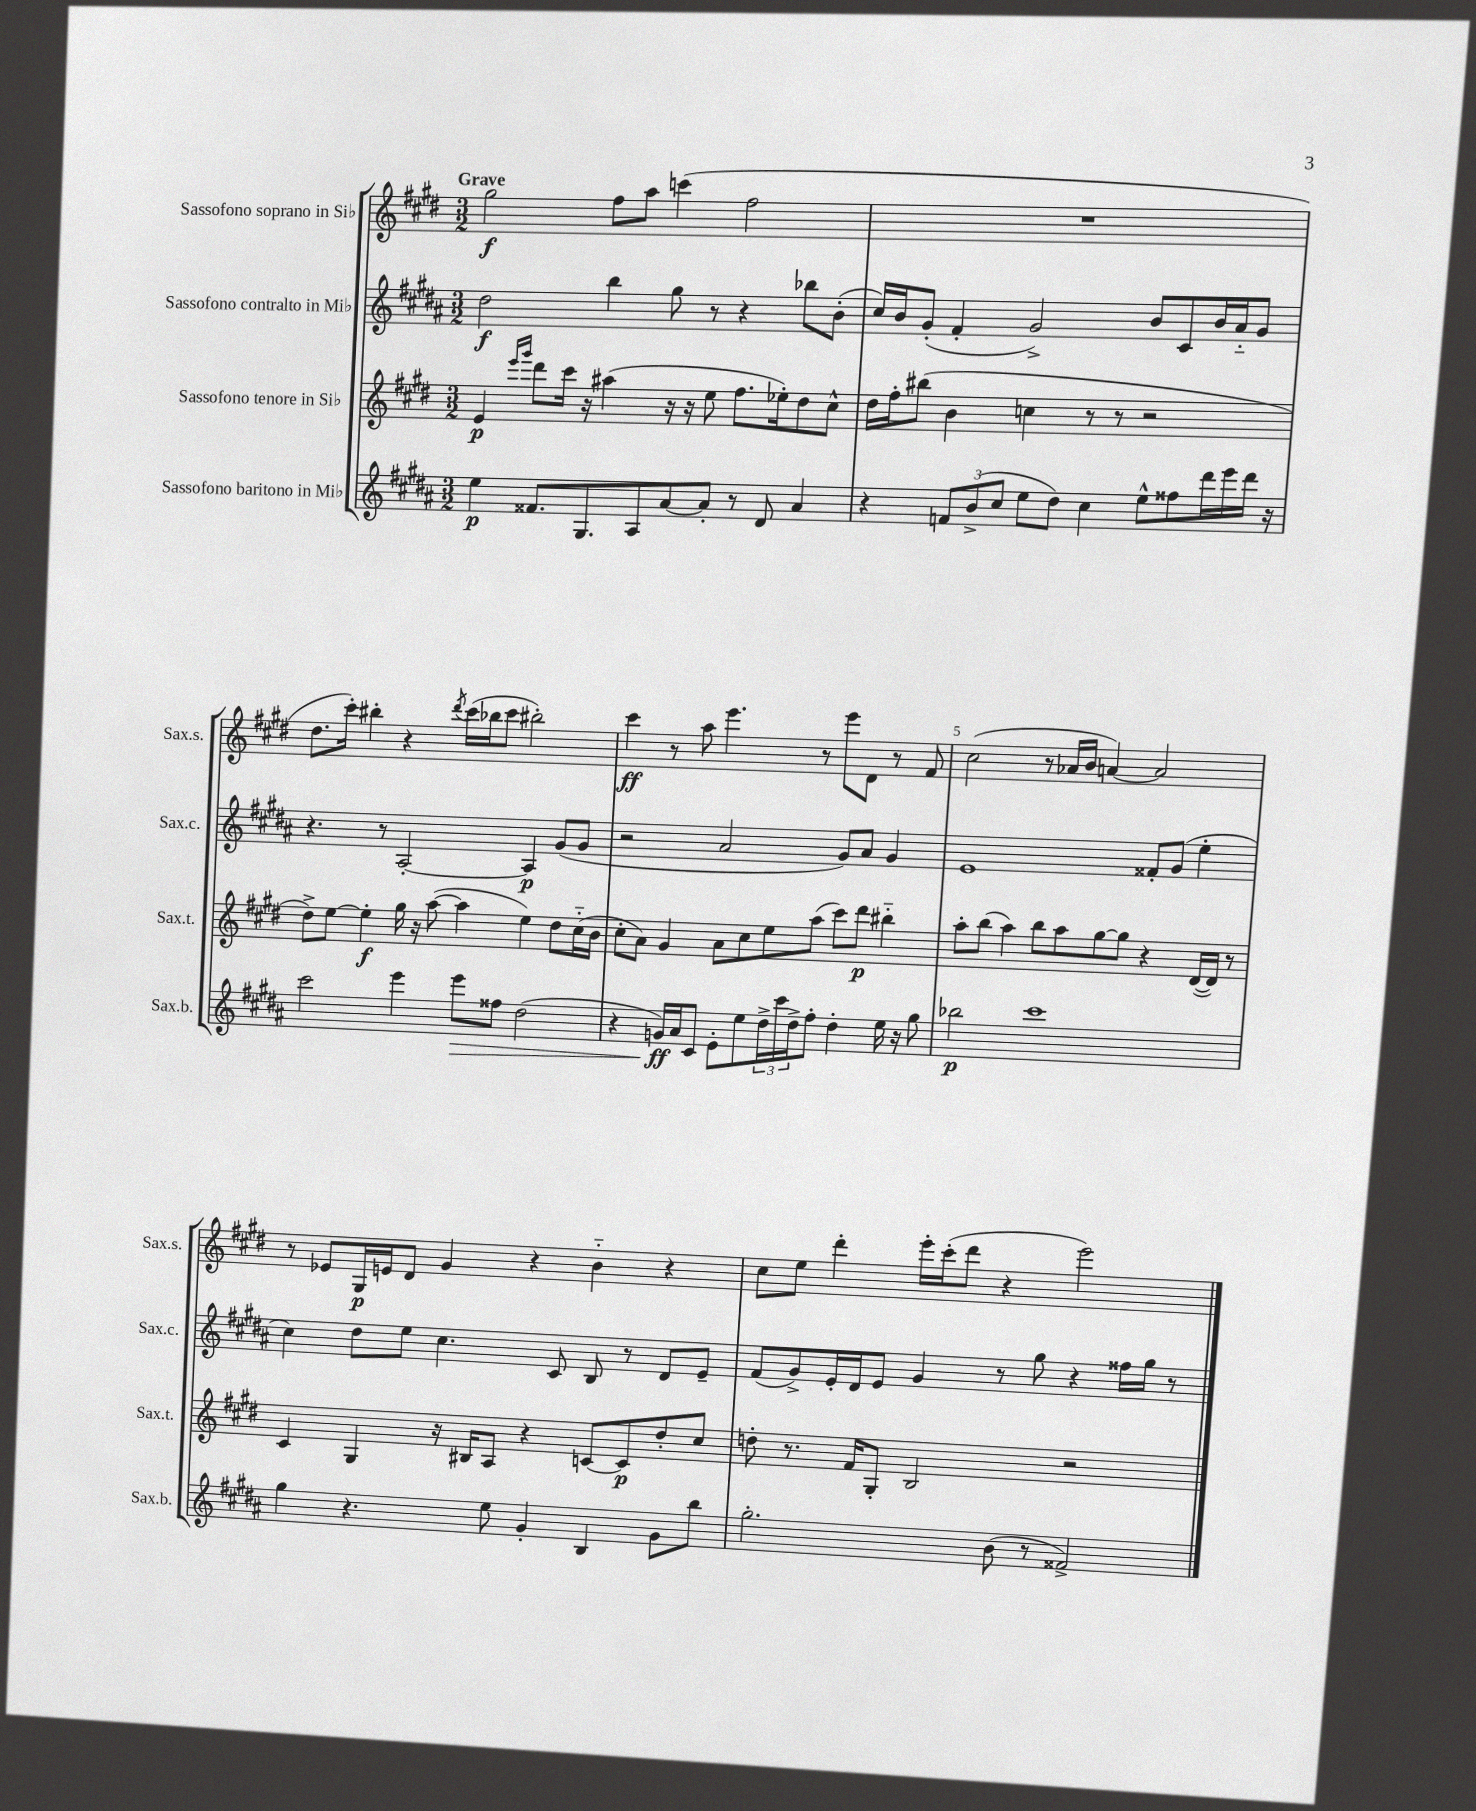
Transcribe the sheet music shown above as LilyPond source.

<<
\new StaffGroup <<
\new Staff = "s0" \with { instrumentName = "Sassofono soprano in Sib" shortInstrumentName = "Sax.s." } {
    \clef treble \key e \major \numericTimeSignature \time 3/2 \tempo "Grave"
    gis''2\f fis''8 a''8 c'''4( fis''2 |
    R1. |
    dis''8. cis'''16-.) bis''4-. r4 \acciaccatura { dis'''8 } cis'''16( bes''16 cis'''8 bis''2-.) |
    cis'''4\ff r8 a''8 e'''4. r8 e'''8 dis'8 r8 fis'8 |
    cis''2( r8 aes'16 b'16 a'4~) a'2 |
    r8 ees'8 gis16\p e'16 dis'8 gis'4 r4 b'4-_ r4 |
    cis''8 e''8 dis'''4-. e'''16-. cis'''16-.( dis'''8 r4 e'''2) \bar "|." |
}
\new Staff = "s1" \with { instrumentName = "Sassofono contralto in Mib" shortInstrumentName = "Sax.c." } {
    \clef treble \key b \major \numericTimeSignature \time 3/2
    dis''2\f b''4 gis''8 r8 r4 bes''8 b'8-.( |
    cis''16) b'16 gis'8-.( fis'4-. gis'2->) b'8 cis'8 b'16 ais'16-_ gis'8 |
    r4. r8 ais2~-. ais4\p gis'8( gis'8 |
    r2 ais'2 gis'8) ais'8 gis'4 |
    e'1 fisis'8-. gis'8( e''4-. |
    cis''4) dis''8 e''8 cis''4. cis'8 b8 r8 dis'8 e'8-- |
    fis'8( gis'8->) e'16-. dis'16 e'8 gis'4 r8 gis''8 r4 fisis''16 gis''16 r8 \bar "|." |
}
\new Staff = "s2" \with { instrumentName = "Sassofono tenore in Sib" shortInstrumentName = "Sax.t." } {
    \clef treble \key e \major \numericTimeSignature \time 3/2
    e'4\p \grace { e'''16 gis'''16 } dis'''8 cis'''16 r16 ais''4( r16 r16 e''8 fis''8. ees''16-.) dis''8 cis''8-^ |
    dis''16 fis''16-. bis''8( b'4 c''4 r8 r8 r2 |
    dis''8->) e''8~ e''4-.\f gis''16 r16 a''8~( a''4 e''4) dis''8 cis''16-_( b'16 |
    cis''8-. a'8) gis'4 a'8 cis''8 e''8 a''8( cis'''8) dis'''8\p bis''4-_ |
    a''8-. b''8( a''4) b''8 a''8 gis''8~ gis''8 r4 dis'16~( dis'16) r8 |
    cis'4 gis4 r16 bis16 a8 r4 c'8~ c'8\p dis''8-. cis''8 |
    d''8-. r8. fis'16 gis8-. b2 r2 \bar "|." |
}
\new Staff = "s3" \with { instrumentName = "Sassofono baritono in Mib" shortInstrumentName = "Sax.b." } {
    \clef treble \key b \major \numericTimeSignature \time 3/2
    e''4\p fisis'8. gis8. ais8 ais'8~ ais'8-. r8 dis'8 ais'4 |
    r4 \tuplet 3/2 { f'8 b'8->( cis''8 } e''8 dis''8) cis''4 e''8-^ fisis''8 dis'''16 e'''16 dis'''16 r16 |
    cis'''2 e'''4 e'''8\> fisis''8 dis''2( |
    r4 g'16\ff\!) ais'16 cis'8 e'8-. e''8 \tuplet 3/2 { dis''16-> cis'''16 dis''16-> } fis''8-. dis''4-. e''16 r16 gis''8 |
    bes''2\p cis'''1 |
    gis''4 r4. e''8 gis'4-. b4 gis'8 b''8 |
    gis''2.-. b'8( r8 fisis'2->) \bar "|." |
}
>>
>>
\layout { \context { \Score \override BarNumber.break-visibility = ##(#f #t #t) barNumberVisibility = #(every-nth-bar-number-visible 5) } }
